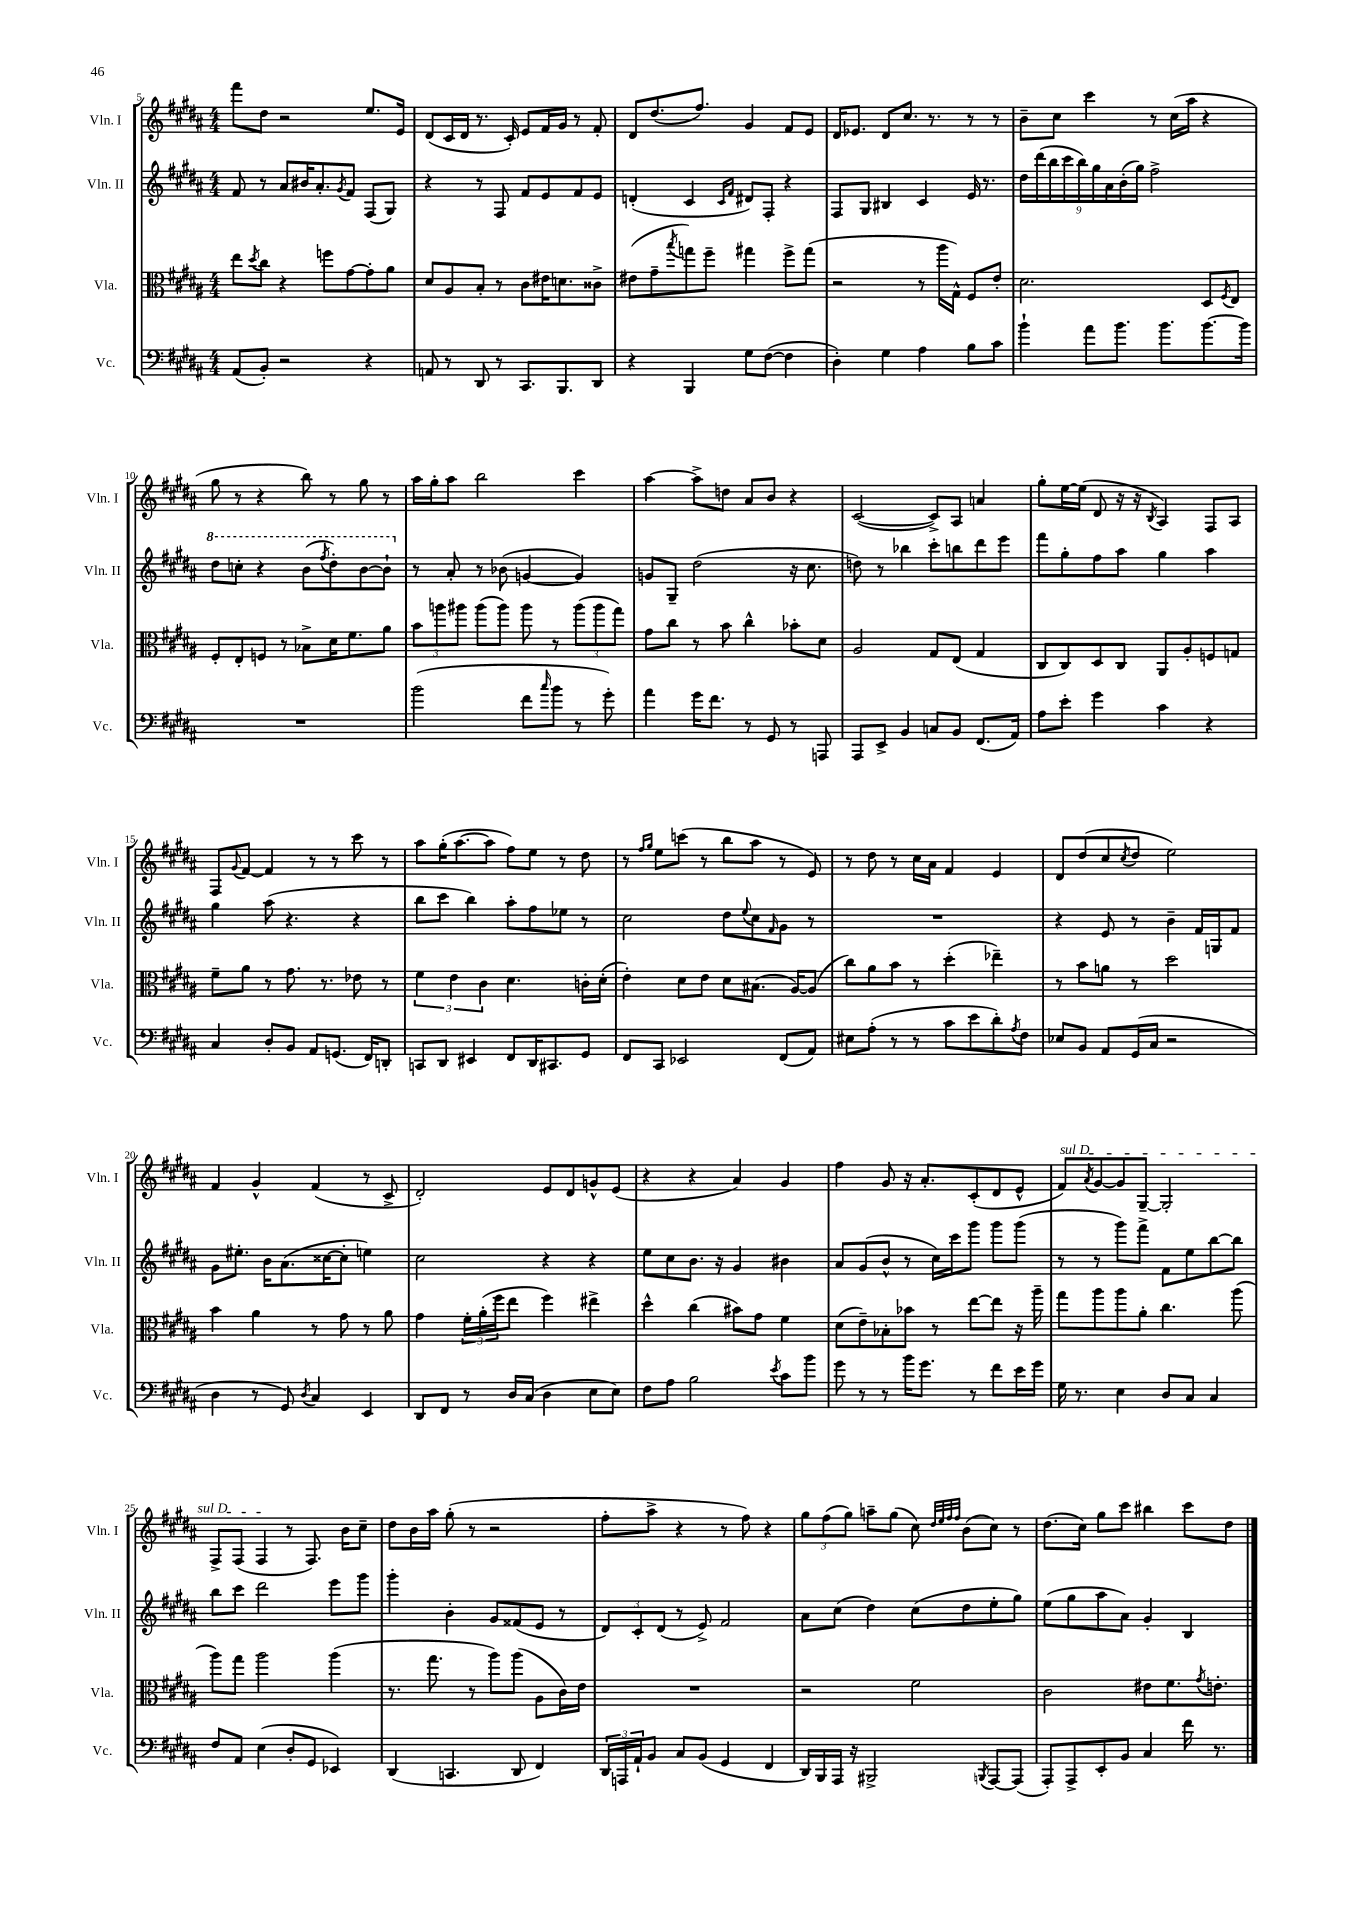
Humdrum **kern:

**kern	**kern	**kern	**kern
*part4	*part3	*part2	*part1
*staff4	*staff3	*staff2	*staff1
*I"Vc.	*I"Vla.	*I"Vln. II	*I"Vln. I
*I'Vc.	*I'Vla.	*I'Vln. II	*I'Vln. I
*clefF4	*clefC3	*clefG2	*clefG2
*k[f#c#g#d#a#]	*k[f#c#g#d#a#]	*k[f#c#g#d#a#]	*k[f#c#g#d#a#]
*M4/4	*M4/4	*M4/4	*M4/4
=5	=5	=5	=5
(8AA#/L	8ee\L	8f#/	8fff#\L
.	8qdd#/	.	.
8BB'/J)	8cc#\J	8r	8dd#\J
2r	4r	8a#/L	2r
.	.	16b#X/K	.
.	.	8.a#'/	.
.	8ffn\L	.	.
.	.	8qg#/	.
.	[8g#\	8f#/J	.
4r	8g#'\]	(8F#/L	8.ee/L
.	8a#\J	8G#/J)	.
.	.	.	16e/Jk
=6	=6	=6	=6
8AAn/	8d#/L	4r	(8d#/L
8r	8A#/	.	16c#/L
.	.	.	16d#/JJ
8DD#/	8B'/J	8r	8.r
8r	8r	8F#/	.
.	.	.	16c#'/)
8.CC#/L	8c#\L	8f#/L	8e/L
.	16e#X\K	8e/	16f#/L
8.BBB/	8.dn\	.	16g#/JJ
.	.	8f#/	8r
8DD#/J	8c##X^\J	8e/J	8f#'/
=7	=7	=7	=7
4r	(8e#X\L	(4dn'/	8d#/L
.	8g#~\	.	(8.dd#/
.	8qbb/	.	.
4BBB/	8ggn\)	4c#/	.
.	.	.	8.ff#/J)
.	8ff#~\J	.	.
.	.	16qqc#/LL	.
.	.	16qqf#/JJ	.
8G#\L	4gg#X\	8d#X/L)	4g#/
([8F#\J	.	8F#'/J	.
4F#\]	8ff#^\L	4r	8f#/L
.	(8gg#\J	.	8e/J
=8	=8	=8	=8
4D#'\)	2r	8F#/L	16d#/KL
.	.	.	8.e-X/J
.	.	8G#/J	.
4G#\	.	4B#X/	8d#/L
.	.	.	8.cc#/J
4A#\	8r	4c#/	.
.	.	.	8.r
.	16aa#\LL	.	.
.	16G#^^\JJ)	.	.
8B\L	8F#/L	16e/	8r
.	.	8.r	.
8c#\J	8e'/J	.	8r
=9	=9	=9	=9
4b`\	2.d#\	18dd#\LL	8b~\L
.	.	(18ddd#\	.
.	.	18bb\	.
.	.	.	8cc#\J
.	.	18ccc#\	.
.	.	18bb\)	.
8a#\L	.	.	4ccc#\
.	.	18gg#\	.
.	.	18a#\	.
8.b\J	.	.	.
.	.	(18b'\	.
.	.	18gg#\JJ)	.
.	.	2ff#^\	8r
8.b\L	.	.	.
.	.	.	(16cc#\LL
.	.	.	16aa#\JJ
[8.b\	8D#/L	.	4r
.	8qF#/	.	.
.	8E/J	.	.
16b\Jk]	.	.	.
!!LO:LB:g=z
=10	=10	=10	=10
*	*	*8va	*
1r	8F#'/L	8ddd#\L	8gg#\
.	8E'/	8cccn'\J	8r
.	8Fn/J	4r	4r
.	8r	.	.
.	8B-X^\L	(8bb\L	8bb\)
.	.	8qfff#/	.
.	16d#\K	8ddd#'\)	8r
.	8.f#\	.	.
.	.	[8bb\	8gg#\
.	8a#\J	8bb`\J]	8r
=11	=11	=11	=11
*	*	*X8va	*
(2b\	12b\L	8r	16aa#\LL
.	.	.	16gg#'\J
.	12aan\	.	.
.	.	8a#'/	8aa#\J
.	12aa#X\J	.	.
.	(8aa#\L	8r	2bb\
.	8aa#\J)	(8b-X\	.
8f#\L	8aa#\	[4gn/	.
16qqcc#/	.	.	.
8b\J	8r	.	.
8r	(12aa#\L	4g/])	4ccc#\
.	12aa#\	.	.
8g#'\)	.	.	.
.	12gg#\J)	.	.
=12	=12	=12	=12
4a#\	8g#\L	8gn/L	[4aa#\
.	8cc#\J	8G#~/J	.
16g#\KL	8r	(2dd#\	8aa#^\L]
8.f#\J	.	.	.
.	8b\	.	8ddn\J
8r	4cc#^^\	.	8a#/L
8GG#/	.	.	8b/J
8r	8b-X'\L	16r	4r
.	.	8.cc#\	.
8AAAn/	8d#\J	.	.
=13	=13	=13	=13
8AAA#/L	2A#/	8ddn\)	([2c#/
8EE^/J	.	8r	.
4BB/	.	4bb-X\	.
8Cn/L	8G#/L	8ccc#'\L	8c#^/L])
8BB/J	(8E/J	8bbn\	8A#/J
(8.FF#/L	4G#/	8ddd#\	4an/
.	.	8eee\J	.
16AA#/Jk)	.	.	.
=14	=14	=14	=14
8A#\L	8C#/L	8fff#\L	8gg#'\L
8e'\J	8C#/)	8gg#'\	[16ee\L
.	.	.	(16ee\JJ]
4g#\	8D#/	8ff#\	8d#/
.	8C#/J	8aa#\J	16r
.	.	.	16r
.	.	.	8qB/
4c#\	8AA#/L	4gg#\	4A#/)
.	8A#'/	.	.
4r	8Fn/	4aa#\	8F#/L
.	8Gn/J	.	8A#/J
!!LO:LB:g=z
=15	=15	=15	=15
4C#/	8f#~\L	4gg#\	8F#/L
.	.	.	8qqg#/
.	8a#\J	.	[8f#/J
8D#'/L	8r	(8aa#\	4f#/]
8BB/J	8.g#\	4.r	.
8AA#/L	.	.	8r
.	8.r	.	.
(8.GGn/J	.	.	8r
.	8e-X\	4r	8ccc#\
16FF#/KL)	.	.	.
8DDn'/J	8r	.	8r
=16	=16	=16	=16
8CCn/L	6f#\	8bb\L	8aa#\L
8DD#/J	.	8ccc#\J	(16gg#'\K
.	6e\	.	.
.	.	.	[8.aa#\
4EE#X/	.	4bb\)	.
.	6c#\	.	.
.	.	.	8aa#\J]
8FF#/L	4.d#\	8aa#'\L	8ff#\L)
16DD#/K	.	8ff#\	8ee\J
8.CC#X/	.	.	.
.	.	8ee-X\J	8r
8GG#/J	16cn'\LL	8r	8dd#\
.	(16d#'\JJ	.	.
=17	=17	=17	=17
8FF#/L	4e'\)	2cc#\	8r
.	.	.	16qqff#/LL
.	.	.	16qqgg#/JJ
8CC#/J	.	.	8ee\L
2EE-X/	8d#\L	.	(8cccn\J
.	8e\J	.	8r
.	8d#\L	8dd#\L	8bb\L
.	.	8qqee/	.
.	(8.B#X\J	8cc#\	8aa#\J
.	.	16qqf#/	.
(8FF#/L	.	8g#\J	8r
.	[16A#/KL)	.	.
8AA#/J)	(8A#/J]	8r	8e/)
=18	=18	=18	=18
8E#X\L	8cc#\L)	1r	8r
(8A#'\J	8a#\	.	8dd#\
8r	8b\J	.	8r
8r	8r	.	16cc#\LL
.	.	.	16a#\JJ
8c#\L	(4dd#'\	.	4f#/
8e\	.	.	.
8d#'\)	4ee-X~\)	.	4e/
8qA#/	.	.	.
8F#\J	.	.	.
=19	=19	=19	=19
8E-X/L	8r	4r	8d#/L
8BB/J	8b\L	.	(8dd#/
8AA#/L	8an\J	8e/	8cc#/
.	.	.	8qcc#/
(16GG#/L	8r	8r	8dd#/J
16C#/JJ	.	.	.
2r	2dd#\	4b~\	2ee\)
.	.	16f#/LL	.
.	.	16Gn/J	.
.	.	8f#/J	.
!!LO:LB:g=z
=20	=20	=20	=20
4D#\	4b\	8g#\L	4f#/
.	.	8.ee#X'\J	.
8r	4a#\	.	4g#^^/
.	.	16b\KL	.
8GG#/)	.	(8.a#\	.
8qD#/	.	.	.
4C#/	8r	.	(4f#/
.	.	[16cc##X\K	.
.	8g#\	8cc##'\J]	.
4EE/	8r	4een\)	8r
.	8a#\	.	8c#^/
=21	=21	=21	=21
8DD#/L	4g#\	2cc#\	2d#'/)
8FF#/J	.	.	.
8r	24f#'\LL	.	.
.	(24a#'\	.	.
.	24ff#\J	.	.
16D#/LL	8ee\J	.	.
(16C#/JJ	.	.	.
4D#\	4ff#\)	4r	8e/L
.	.	.	8d#/
8E\L	4ee#X^\	4r	8gn^^/
8E\J)	.	.	(8e/J
=22	=22	=22	=22
8F#\L	4dd#^^\	8ee\L	4r
8A#\J	.	8cc#\	.
2B\	(4cc#\	8.b\J	4r
.	.	16r	.
.	8b#X\L)	4g#/	4a#/)
.	8g#\J	.	.
8qe/	.	.	.
8c#\L	4f#\	4b#X\	4g#/
8b\J	.	.	.
=23	=23	=23	=23
8g#\	(8d#\L	8a#/L	4ff#\
8r	8e~\)	(8g#/	.
8r	8B-X'\	8b^^/J	8g#/
16b\KL	8b-X\J	8r	16r
8.g#\J	.	.	8.a#'/L
.	8r	16cc#\LL)	.
.	.	16ccc#\J	.
8r	[8ee\L	8ggg#\J	(8c#'/
8f#\L	8ee\J]	8ggg#\L	8d#/
16e\L	16r	(8ggg#\J	8e^^/J
16g#\JJ	16aa#~\	.	.
=24	=24	=24	=24
!	!	!	!LO:TX:a:i:t=sul D
16G#\	8gg#\L	8r	8f#/L)
8.r	.	.	.
.	.	.	8qa#/
.	8aa#\	8r	[8g#/
4E\	8aa#\	8ggg#\L)	8g#/]
.	8a#'\J	8fff#^\J	[8G#~/J
8D#/L	4.cc#\	8f#\L	2G#'/]
8C#/J	.	8ee\	.
4C#/	.	[8bb\	.
.	(8aa#\	8bb\J]	.
!!LO:LB:g=z
=25	=25	=25	=25
8F#/L	8aa#\L)	8bb\L	8F#^/L
8AA#/J	8gg#\J	8ccc#\J	(8F#/J
(4E\	2aa#\	2ddd#\	4F#/
8D#'/L	.	.	8r
8GG#/J	.	.	8.F#/)
4EE-X/)	(4aa#\	8eee\L	.
.	.	.	16b\KL
.	.	8ggg#\J	8cc#~\J
=26	=26	=26	=26
(4DD#/	8.r	4ggg#'\	8dd#\L
.	.	.	16b\L
.	8.gg#\	.	16aa#\JJ
4.CCn/	.	4b'\	(8gg#'\
.	8r	.	8r
.	8aa#\L)	8g#/L	2r
8DD#/	(8aa#\J	(8f##X/	.
4FF#/)	8A#\L	8e/J	.
.	16c#\L)	8r	.
.	16e\JJ	.	.
=27	=27	=27	=27
24DD#/LL	1r	12d#/L)	8ff#'\L
24AAAn/	.	.	.
24AA#`/J	.	12c#'/	.
8BB/J	.	.	8aa#^\J
.	.	(12d#/J	.
8C#/L	.	8r	4r
(8BB/J	.	8e^/)	.
4GG#/	.	2f#/	8r
.	.	.	8ff#\)
4FF#/	.	.	4r
=28	=28	=28	=28
16DD#/LL)	2r	8a#\L	12gg#\L
16BBB/	.	.	.
.	.	.	(12ff#\
16AAA#/JJ	.	(8cc#\J	.
.	.	.	12gg#\J)
16r	.	.	.
2BBB#X^/	.	4dd#\)	8aan~\L
.	.	.	(8gg#\J
.	2f#\	(8cc#\L	8cc#\)
.	.	.	32qqdd#/LLL
.	.	.	32qqee/
.	.	.	32qqff#/
.	.	.	32qqff#/JJJ
.	.	8dd#\	(8b\L
8qBBBn/	.	.	.
[8AAA#/L	.	8ee'\	8cc#\J)
(8AAA#/J]	.	8gg#\J)	8r
=29	=29	=29	=29
8AAA#'/L)	2c#\	(8ee\L	(8.dd#\L
8AAA#^/	.	8gg#\	.
.	.	.	16cc#\Jk)
8EE'/	.	8aa#\	8gg#\L
8BB/J	.	8a#\J)	8ccc#\J
4C#/	8e#X\L	4g#'/	4bb#X\
.	8.f#\	.	.
16f#\	.	4B/	8ccc#\L
.	8qg#/	.	.
8.r	8.en'\J	.	.
.	.	.	8dd#\J
==	==	==	==
*-	*-	*-	*-
